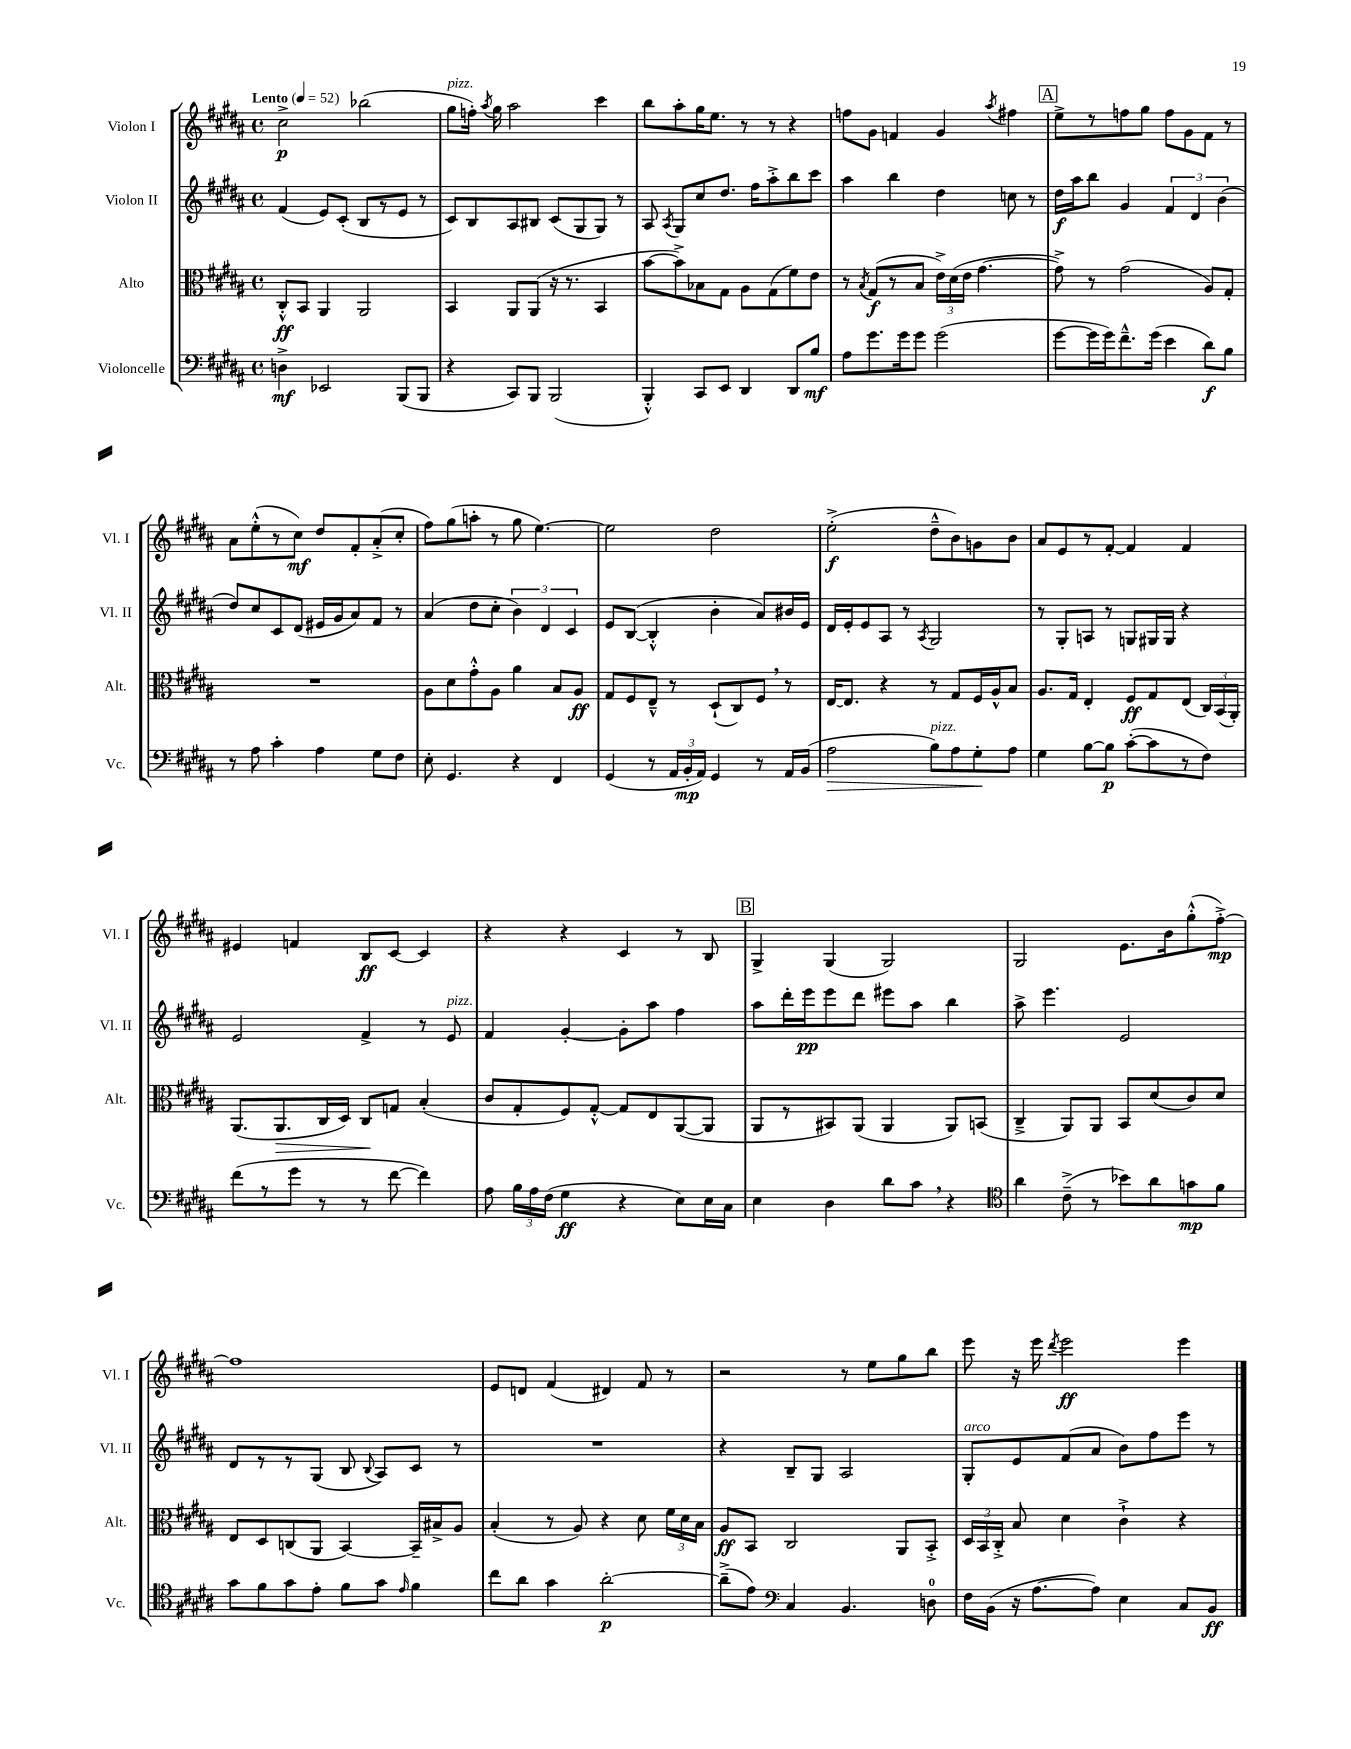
<<
\new StaffGroup <<
\new Staff = "s0" \with { instrumentName = "Violon I" shortInstrumentName = "Vl. I" } {
    \clef treble \key b \major \defaultTimeSignature \time 4/4 \tempo "Lento" 4 = 52
    \autoBeamOff cis''2->\p bes''2( |
    gis''8[^\markup { \italic "pizz." } f''16]-.) \acciaccatura { ais''8 } gis''16 ais''2 cis'''4 |
    b''8[ ais''8-. gis''16 e''8.] r8 r8 r4 |
    f''8[ gis'8] f'4 gis'4 \acciaccatura { ais''8 } fis''4 |
    \mark \markup { \box "A" } e''8[-> r8 f''8 gis''8] f''8[ gis'8 fis'8] r8 |
    ais'8[ e''8-.-^( r8 cis''8]\mf) dis''8[ fis'8-. ais'8-.->( cis''8]-. |
    fis''8[) gis''8( a''8]-. r8 gis''8 e''4.~) |
    e''2 dis''2 |
    e''2-.->\f( dis''8[---^ b'8) g'8 b'8] |
    ais'8[ e'8 r8 fis'8]~-. fis'4 fis'4 |
    eis'4 f'4 b8[\ff cis'8]~ cis'4 |
    r4 r4 cis'4 r8 b8 |
    \mark \markup { \box "B" } gis4-> gis4( gis2) |
    gis2 e'8.[ b'16 gis''8-.-^( fis''8]~-.->\mp) |
    fis''1 |
    e'8[ d'8] fis'4( dis'4) fis'8 r8 |
    r2 r8 e''8[ gis''8 b''8] |
    e'''8 r16 e'''16 \acciaccatura { dis'''8 } e'''2\ff e'''4 \bar "|." |
}
\new Staff = "s1" \with { instrumentName = "Violon II" shortInstrumentName = "Vl. II" } {
    \clef treble \key b \major \defaultTimeSignature \time 4/4
    \autoBeamOff fis'4( e'8[) cis'8]-.( b8[ r8 e'8] r8 |
    cis'8[) b8 ais8 bis8] cis'8[( gis8 gis8]) r8 |
    ais8 \acciaccatura { ais8 } gis8[ cis''8 dis''8.] fis''16[ ais''8-.-> b''8 cis'''8] |
    ais''4 b''4 dis''4 c''8 r8 |
    \mark \markup { \box "A" } dis''16[\f ais''16 b''8] gis'4 \tuplet 3/2 { fis'4 dis'4 b'4( } |
    dis''8[) cis''8 cis'8 dis'8]( eis'16[ gis'16 ais'8) fis'8] r8 |
    ais'4( dis''8[ cis''8]-. \tuplet 3/2 { b'4) dis'4 cis'4 } |
    e'8[ b8]~( b4-.-^ b'4-. ais'8[) bis'16 e'16] |
    dis'16[ e'16-. e'8 ais8] r8 \acciaccatura { ais8 } gis2 |
    r8 gis8[-. a8] r8 g8[ gis16 gis16] r4 |
    e'2 fis'4-> r8 e'8^\markup { \italic "pizz." } |
    fis'4 gis'4~-. gis'8[-. ais''8] fis''4 |
    \mark \markup { \box "B" } ais''8[ dis'''16-. e'''16\pp e'''8 dis'''8] eis'''8[ ais''8] b''4 |
    ais''8-> e'''4. e'2 |
    dis'8[ r8 r8 gis8]( b8 \appoggiatura { b8 } ais8[) cis'8] r8 |
    R1 |
    r4 b8[-- gis8] ais2 |
    gis8[-.^\markup { \italic "arco" } e'8 fis'8( ais'8] b'8[) fis''8 e'''8] r8 \bar "|." |
}
\new Staff = "s2" \with { instrumentName = "Alto" shortInstrumentName = "Alt." } {
    \clef alto \key b \major \defaultTimeSignature \time 4/4
    \autoBeamOff cis8[-.-^\ff b,8] ais,4 ais,2 |
    b,4 ais,8[ ais,8]( r16 r8. b,4 |
    b'8[~ b'8->) bes8 gis8] ais8[ gis8( fis'8) e'8] |
    r8 \acciaccatura { b8 } gis8[\f( r8 b8] \tuplet 3/2 { e'16[->) dis'16( e'16] } gis'4.~ |
    \mark \markup { \box "A" } gis'8->) r8 gis'2( ais8[) gis8]-. |
    R1 |
    ais8[ dis'8 gis'8-.-^ ais8] ais'4 b8[ ais8]\ff |
    gis8[ fis8 e8]---^ r8 dis8[-!( cis8) fis8] \breathe r8 |
    e16[~ e8.] r4 r8 gis8[ fis16 ais16-^ b8] |
    ais8.[ gis16] e4-. fis8[\ff gis8 e8]( \tuplet 3/2 { cis16[) b,16( ais,16]-.) } |
    ais,8.[( ais,8.\> cis16 dis16]) cis8[\! g8] b4-.( |
    cis'8[ gis8-. fis8) gis8]~-.-^ gis8[ e8 ais,8~( ais,8] |
    \mark \markup { \box "B" } ais,8[ r8 bis,8) ais,8]( ais,4 ais,8[) b,8]( |
    cis4---> ais,8[) ais,8] b,8[ dis'8( cis'8) dis'8] |
    e8[ dis8 c8( ais,8] b,4~) b,16[-- bis16-> ais8] |
    b4-.( r8 ais8) r4 dis'8 \tuplet 3/2 { fis'16[ dis'16 b16] } |
    ais8[\ff b,8] cis2 ais,8[ b,8]-.-> |
    \tuplet 3/2 { dis16[ b,16 cis16]-.-> } b8 dis'4 cis'4-!-> r4 \bar "|." |
}
\new Staff = "s3" \with { instrumentName = "Violoncelle" shortInstrumentName = "Vc." } {
    \clef bass \key b \major \defaultTimeSignature \time 4/4
    \autoBeamOff d4->\mf ees,2 b,,8[( b,,8] |
    r4 cis,8[) b,,8] b,,2( |
    b,,4-.-^) cis,8[ e,8] dis,4 dis,8[ b8]\mf |
    ais8[ gis'8. gis'16 gis'8] gis'2( |
    \mark \markup { \box "A" } gis'8[~ gis'16 gis'16) fis'8.---^ gis'16]( e'4 dis'8[\f) b8] |
    r8 ais8 cis'4-. ais4 gis8[ fis8] |
    e8-. gis,4. r4 fis,4 |
    gis,4( r8 \tuplet 3/2 { ais,16[ b,16-.\mp ais,16]) } gis,4 r8 ais,16[ b,16]( |
    ais2\> b8[^\markup { \italic "pizz." }) ais8 gis8-.\! ais8] |
    gis4 b8[~ b8]\p cis'8[~-.( cis'8 r8 fis8]) |
    fis'8[( r8 gis'8] r8 r8 fis'8~ fis'4) |
    ais8 \tuplet 3/2 { b16[ ais16 fis16]( } gis4\ff r4 e8[) e16 cis16] |
    \mark \markup { \box "B" } e4 dis4 dis'8[ cis'8] \breathe r4 |
    \clef tenor ais'4 cis'8--->( r8 bes'8[) ais'8 g'8\mp fis'8] |
    gis'8[ fis'8 gis'8 e'8]-. fis'8[ gis'8] \grace { e'16 } fis'4 |
    cis''8[ ais'8] gis'4 ais'2~-.\p |
    ais'8[--->( e'8]) \clef bass cis4 b,4. d8-0 |
    fis16[ b,16]( r16 ais8.[~ ais8]) e4 cis8[ b,8]\ff \bar "|." |
}
>>
>>
\layout { \context { \Score \remove "Bar_number_engraver" } }
